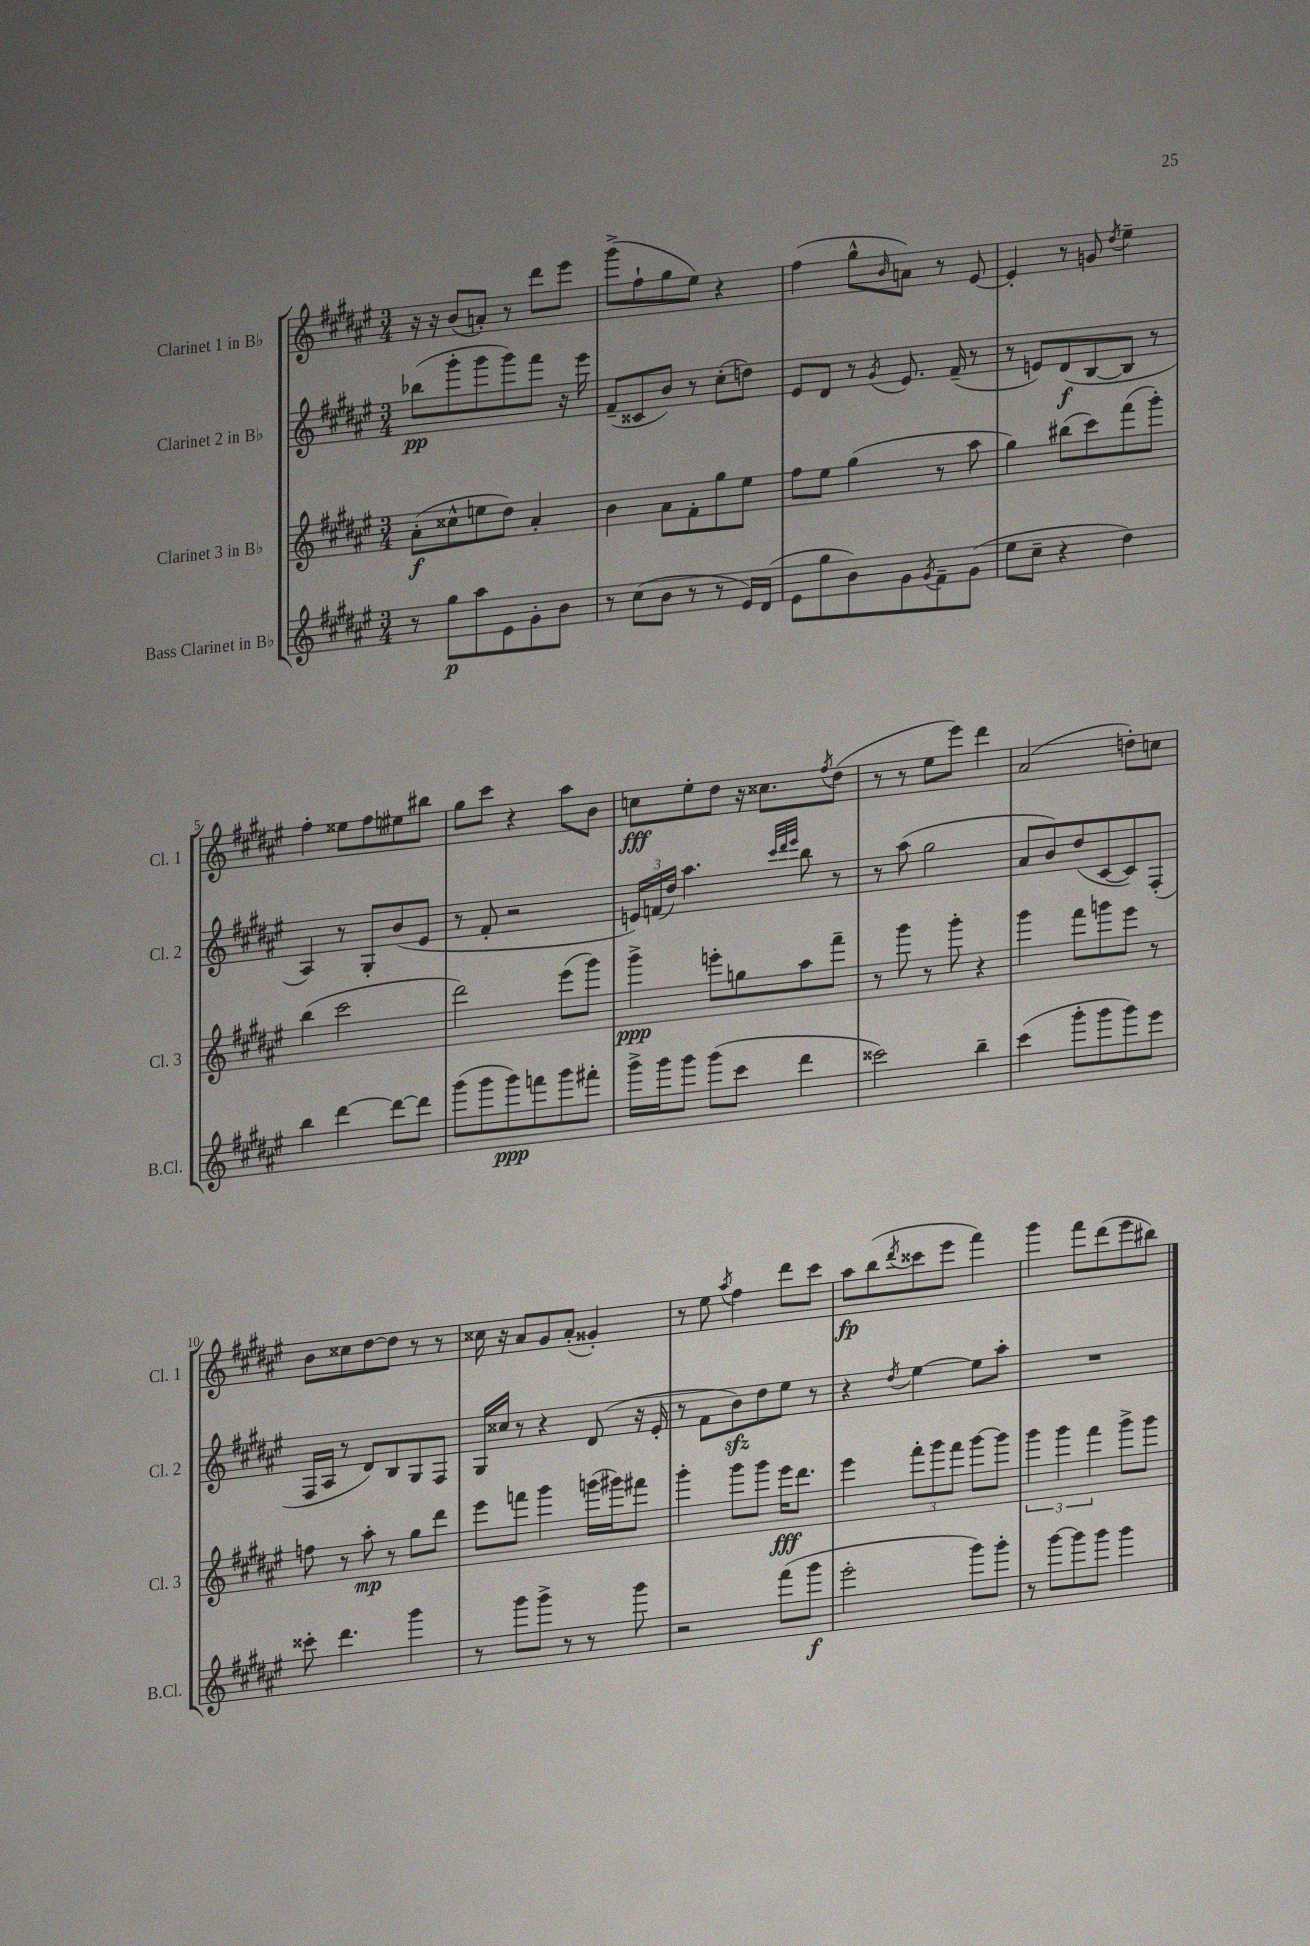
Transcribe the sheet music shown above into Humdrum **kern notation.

**kern	**kern	**kern	**kern
*staff4	*staff3	*staff2	*staff1
*clefG2	*clefG2	*clefG2	*clefG2
*k[f#c#g#d#a#e#]	*k[f#c#g#d#a#e#]	*k[f#c#g#d#a#e#]	*k[f#c#g#d#a#e#]
*M3/4	*M3/4	*M3/4	*M3/4
8r	(8a#'\L	(8bb-\L	16r
.	.	.	16r
8gg#\L	8cc##^^\	8ggg#'\	(8b/L
8aa#\	8ee\	8ggg#\	8a'/J)
8e#\	8dd#\J)	8ggg#\)	8r
8g#'\	4a#'/	8fff#\J	8ddd#\L
8b\J	.	16r	8eee#\J
.	.	16eee#\	.
=	=	=	=
8r	4b\	(8f#~/L	(8ggg#^\L
(8cc#\L	.	8c##/	8ff#`\
8b\J	8a#\L	8b/J)	8gg#\
8r	8f#'\	8r	8ee#\J)
8r	8gg#\	(8cc#'\L	4r
16e#/LL)	8ee#\J	8dd\J)	.
(16d#/JJ	.	.	.
=	=	=	=
8e#\L	8ff#\L	8e#/L	(4ff#\
8gg#\	8ee#\J	8d#/J	.
8b\)	(4gg#\	8r	8gg#^^\L
.	.	8qg#/	16qqb/
8g#\	.	8.e#/	8a\J)
8qg#/	.	.	.
8f#~\	8r	.	8r
.	.	(16f#~/	.
(8g#\J	8aa#\	8r	[8e#/
=	=	=	=
8ee#\L	4gg#\)	8r	4e#'/]
8cc#~\J	.	8e/L)	.
4r	(8bb#\L	(8d#/	8r
.	8ccc#\)	[8B/	8g/
.	.	.	8qdd#/
4dd#\)	(8fff#\	8B/]J	4ee#~\
.	8ggg#'\J)	8r	.
=	=	=	=
4bb\	(4bb\	4A#/)	4ff#'\
[4ddd#\	2ccc#\	8r	8ee##\L
.	.	8G#'/L	8ff#\
8ddd#\_L	.	(8b/	8ee#\
8ddd#\]J	.	8e#/J	8bb#\J
=	=	=	=
(8ggg#\L	2ddd#\)	8r	8gg#\L
8ggg#\	.	8f#'/	8ccc#\J
8ggg#\)	.	2r	4r
8fff\	.	.	.
8ggg#\	(8eee#\L	.	8aa#\L
8fff#'\J	8ggg#\J)	.	8b\J
=	=	=	=
16ggg#^\LL	4ggg#^\	24e/LL)	8cc\L
.	.	(24f/	.
16ggg#\J	.	.	.
.	.	24dd#/JJ)	.
8ggg#\J	.	4.aa#\	8ee#'\
(8ggg#\L	8eee'\L	.	8dd#\J
8ccc#\J	8gg\	.	16r
.	.	.	8.cc##\L
.	.	32qqccc#/LLL	.
.	.	32qqddd#/	.
.	.	32qqeee#/JJJ	.
4ddd#\	8aa#\	8bb\	.
.	.	.	8qff#/
.	8fff#~\J	8r	(8dd#\J
=	=	=	=
2ccc##\)	8r	8r	8r
.	8ggg#\	(8aa#\	8r
.	8r	2gg#\	8ee#\L
.	8ggg#'\	.	8eee#\J)
4bb~\	4r	.	4ddd#\
=	=	=	=
(4ccc#\	4ggg#\	8a#/L	(2a#/
.	.	8b/)	.
8ggg#'\L	8fff#\L	(8dd#/	.
8ggg#\	8ggg\	[8c#/	.
8ggg#\)	8eee#\J	8c#/])	8dd'\L)
8eee#\J	8r	(8F#'/J	8cc\J
=	=	=	=
8ccc##'\	8ff\	16F#/LL	8b\L
.	.	16A#/JJ	.
4.ddd#\	8r	8r	8cc##\
.	8aa#'\	8d#/L)	[8dd#\
.	8r	8B/	8dd#\]J
4ggg#\	8gg#\L	8G#/	8r
.	8ddd#\J	8F#/J	8r
=	=	=	=
8r	8eee#\L	16G#/LL	16cc##\
.	.	16cc##/JJ	16r
8ggg#\L	8fff\J	8r	8a#/L
8ggg#^\J	4ggg#\	4r	8g#/
8r	.	.	(8a#'/J
8r	(16ggg\LL	(8d#/	4g##'/)
.	16ggg#\J)	.	.
8ggg#\	8fff#\J	16r	.
.	.	16e#'/	.
=	=	=	=
2r	4ggg#'\	8r	8r
.	.	8f#\L	8ee#\
.	.	.	8qaa#/
.	8ggg#\L	8b\)	4ff#\
.	8ggg#\J	8dd#\	.
(8fff#\L	16eee#\LK	8ee#\J	8ddd#\L
.	8.ddd#\J	.	.
8ggg#\J	.	8r	8ccc#\J
=	=	=	=
2eee#'\	4eee#\	4r	8aa#\L
.	.	.	(8bb\
.	.	8qdd#/	8qddd#/
.	12fff#'\L	[4ee#\	8ccc##\
.	12ggg#\	.	.
.	.	.	8eee#\J
.	12fff#\J	.	.
8ggg#\L)	[8ggg#\L	8ee#\]L	4fff#\)
8ggg#'\J	8ggg#\]J	8aa#'\J	.
=	=	=	=
8r	6ggg#\	2.r	4ggg#\
[8ggg#\L	.	.	.
.	6ggg#\	.	.
8ggg#\]	.	.	8fff#\L
.	6fff#\	.	.
8ggg#\J	.	.	(8ddd#\
4ggg#\	8ggg#^\L	.	8eee#\
.	8ggg#\J	.	8bb#\J)
==	==	==	==
*-	*-	*-	*-
